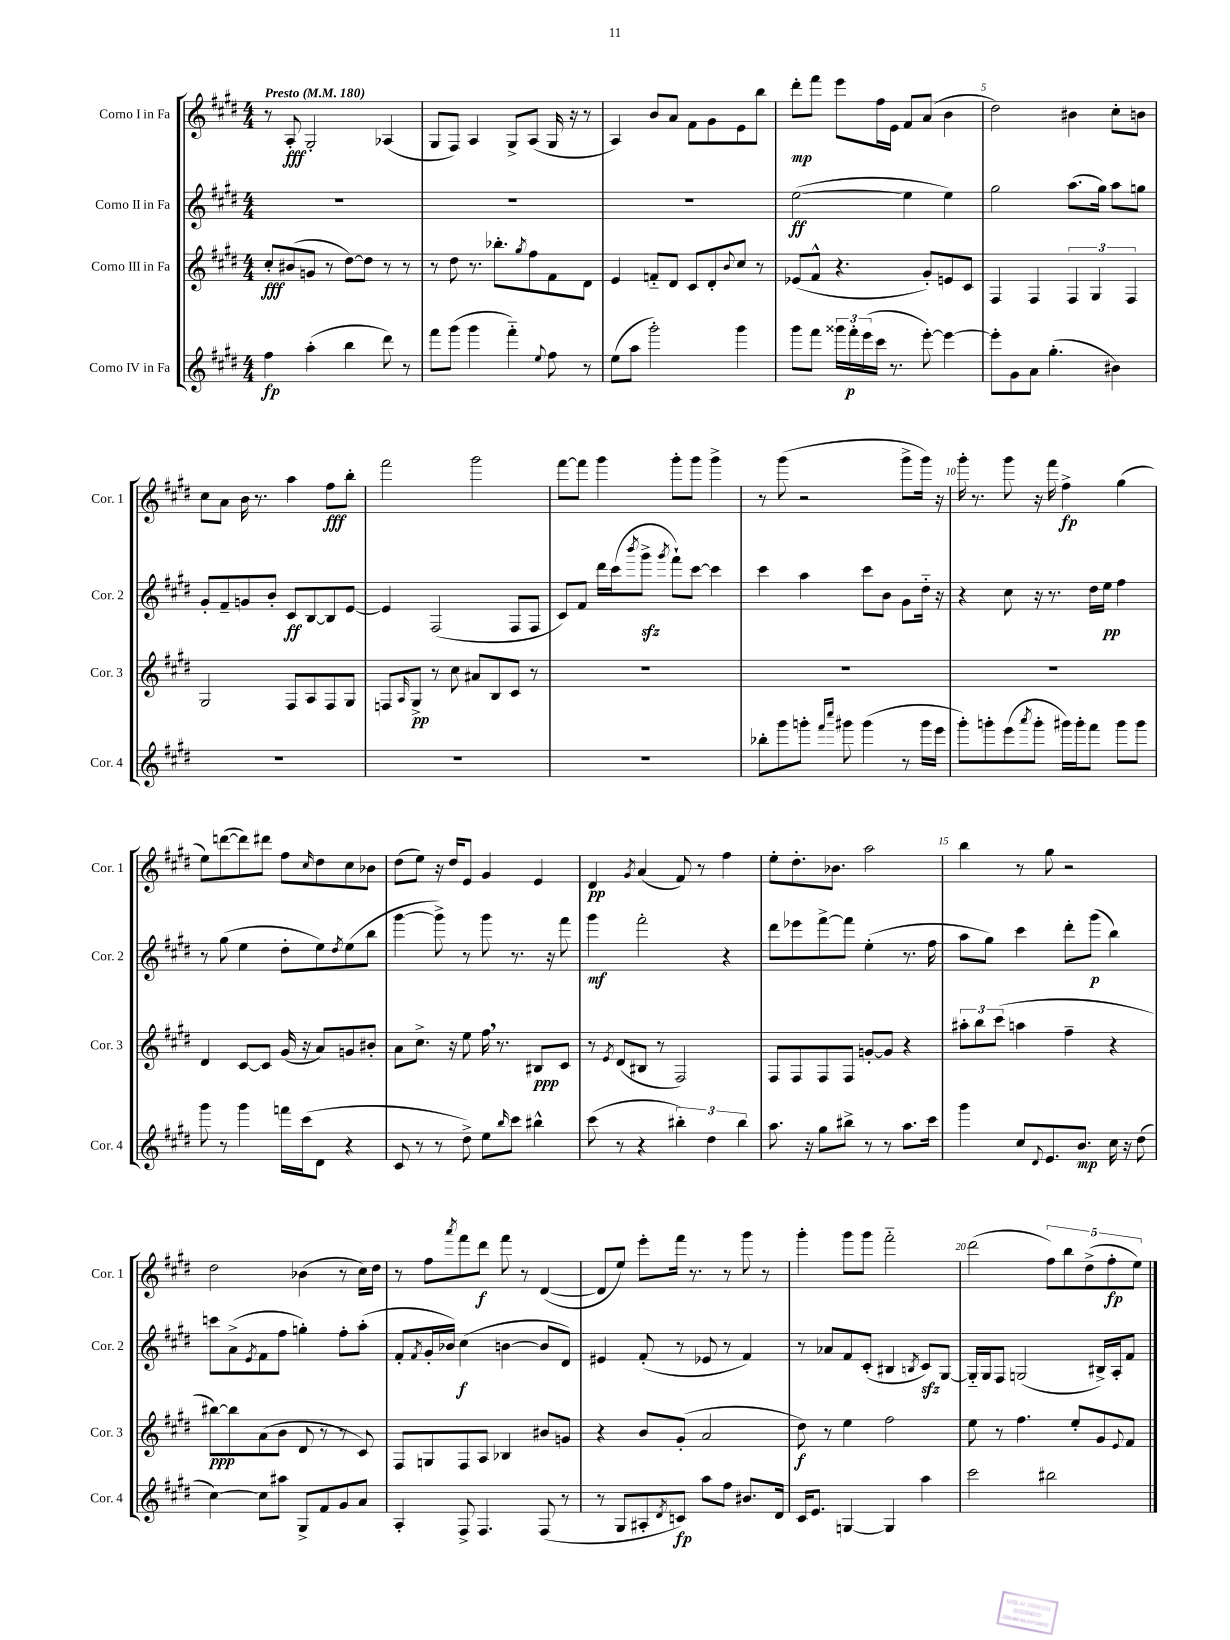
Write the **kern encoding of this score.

**kern	**dynam	**kern	**dynam	**kern	**dynam	**kern	**dynam
*part4	*part4	*part3	*part3	*part2	*part2	*part1	*part1
*staff4	*staff4	*staff3	*staff3	*staff2	*staff2	*staff1	*staff1
*I"Corno IV in Fa	*	*I"Corno III in Fa	*	*I"Corno II in Fa	*	*I"Corno I in Fa	*
*I'Cor. 4	*	*I'Cor. 3	*	*I'Cor. 2	*	*I'Cor. 1	*
*clefG2	*	*clefG2	*	*clefG2	*	*clefG2	*
*k[f#c#g#d#]	*	*k[f#c#g#d#]	*	*k[f#c#g#d#]	*	*k[f#c#g#d#]	*
*M4/4	*	*M4/4	*	*M4/4	*	*M4/4	*
*MM180	*	*MM180	*	*MM180	*	*MM180	*
=1	=1	=1	=1	=1	=1	=1	=1
!	!	!	!	!	!	!LO:TX:a:B:t=Presto	!
4ff#\	fp	8cc#'/L	fff	1r	.	8r	.
.	.	(8b#X/	.	.	.	8A'/	fff
(4aa'\	.	8gn/J	.	.	.	2G#'/	.
.	.	8r	.	.	.	.	.
4bb\	.	[8dd#\L)	.	.	.	.	.
.	.	8dd#\J]	.	.	.	.	.
8ddd#\)	.	8r	.	.	.	(4A-X/	.
8r	.	8r	.	.	.	.	.
=2	=2	=2	=2	=2	=2	=2	=2
8fff#\L	.	8r	.	1r	.	8G#/L	.
(8ggg#\J	.	8dd#\	.	.	.	8F#/J)	.
4ggg#\	.	8.r	.	.	.	4A/	.
.	.	8.bb-X'\L	.	.	.	.	.
4fff#\)	.	.	.	.	.	8G#^/L	.
.	.	8qgg#/	.	.	.	.	.
.	.	8ff#\	.	.	.	(8A/J	.
8qqee/	.	.	.	.	.	.	.
8ff#\	.	8f#\	.	.	.	16G#/	.
.	.	.	.	.	.	16r	.
8r	.	8d#\J	.	.	.	8r	.
=3	=3	=3	=3	=3	=3	=3	=3
(8ee\L	.	4e/	.	1r	.	4A/)	.
8aa\J	.	.	.	.	.	.	.
2ggg#'\)	.	8fn/L	.	.	.	8b/L	.
.	.	8d#/J	.	.	.	8a/J	.
.	.	8c#/L	.	.	.	8f#\L	.
.	.	8d#'/	.	.	.	8g#\	.
.	.	8qqb/	.	.	.	.	.
4ggg#\	.	8cc#/J	.	.	.	8e\	.
.	.	8r	.	.	.	8bb\J	.
=4	=4	=4	=4	=4	=4	=4	=4
8ggg#\L	.	(8e-X/L	.	([2ee\	ff	8ddd#'\L	mp
8fff#\J	.	8f#^^/J	.	.	.	8fff#\J	.
24ggg##X\LL	.	4.r	.	.	.	8eee\L	.
24fff#'\	p	.	.	.	.	.	.
(24eee\	.	.	.	.	.	.	.
16ccc#\JJ	.	.	.	.	.	16ff#\L	.
8.r	.	.	.	.	.	16e\JJ	.
.	.	.	.	4ee\]	.	8f#/L	.
[8eee'\)	.	8g#'/L)	.	.	.	(8a/J	.
4eee\_	.	8en/	.	4ee\)	.	4b\	.
.	.	8c#/J	.	.	.	.	.
=5	=5	=5	=5	=5	=5	=5	=5
8eee'\L]	.	4F#/	.	2gg#\	.	2dd#\)	.
8g#\	.	.	.	.	.	.	.
8a\J	.	4F#/	.	.	.	.	.
(4.gg#'\	.	.	.	.	.	.	.
.	.	6F#/	.	(8.aa\L	.	4b#X\	.
.	.	6G#/	.	.	.	.	.
.	.	.	.	16gg#\Jk)	.	.	.
4b#X\)	.	.	.	8aa\L	.	8cc#'\L	.
.	.	6F#/	.	.	.	.	.
.	.	.	.	8ggn\J	.	8bn\J	.
!!LO:LB:g=z
=6	=6	=6	=6	=6	=6	=6	=6
1r	.	2G#/	.	8g#'/L	.	8cc#\L	.
.	.	.	.	8f#~/	.	8a\J	.
.	.	.	.	8gn/	.	16b\	.
.	.	.	.	.	.	8.r	.
.	.	.	.	8b'/J	.	.	.
.	.	8F#/L	.	8c#/L	ff	4aa\	.
.	.	8A/	.	[8B/	.	.	.
.	.	8F#/	.	8B/]	.	8ff#\L	fff
.	.	8G#/J	.	[8e/J	.	8bb'\J	.
=7	=7	=7	=7	=7	=7	=7	=7
1r	.	8Fn/L	.	4e/]	.	2fff#\	.
.	.	16qqA/	.	.	.	.	.
.	.	8G#^/J	pp	.	.	.	.
.	.	8r	.	(2F#/	.	.	.
.	.	8cc#\	.	.	.	.	.
.	.	8a#X/L	.	.	.	2ggg#\	.
.	.	8B/	.	.	.	.	.
.	.	8c#/J	.	8F#/L	.	.	.
.	.	8r	.	8F#/J	.	.	.
=8	=8	=8	=8	=8	=8	=8	=8
1r	.	1r	.	8c#/L)	.	[8fff#\L	.
.	.	.	.	8f#/J	.	8fff#\J]	.
.	.	.	.	16ddd#\LL	.	4ggg#\	.
.	.	.	.	(16ccc#\J	.	.	.
.	.	.	.	8qbbb/	.	.	.
.	.	.	.	8ggg#zz^\J	.	.	.
.	.	.	.	8qggg#/	.	.	.
.	.	.	.	8fff#`\L)	.	8ggg#'\L	.
.	.	.	.	[8ccc#\J	.	8ggg#\J	.
.	.	.	.	4ccc#\]	.	4ggg#^\	.
=9	=9	=9	=9	=9	=9	=9	=9
8bb-X'\L	.	1r	.	4ccc#\	.	8r	.
8ggg#\	.	.	.	.	.	(8ggg#\	.
8gggn'\J	.	.	.	4aa\	.	2r	.
16qqfff#/LL	.	.	.	.	.	.	.
16qqcccc#/JJ	.	.	.	.	.	.	.
8ggg#X\	.	.	.	.	.	.	.
(4ggg#\	.	.	.	8ccc#\L	.	.	.
.	.	.	.	8b\J	.	.	.
8r	.	.	.	8g#\L	.	8ggg#^\L	.
16ggg#\LL	.	.	.	16dd#\Jk	.	16ggg#\Jk)	.
16eee\JJ	.	.	.	16r	.	16r	.
=10	=10	=10	=10	=10	=10	=10	=10
8ggg#'\L)	.	1r	.	4r	.	16ggg#'\	.
.	.	.	.	.	.	8.r	.
8gggn'\	.	.	.	.	.	.	.
(8eee\	.	.	.	8cc#\	.	8ggg#\	.
8qaaa/	.	.	.	.	.	.	.
8ggg'\J	.	.	.	16r	.	16r	.
.	.	.	.	8.r	.	16fff#\	.
16ggg#X\LL)	.	.	.	.	.	4ff#^\	fp
16ggg#'\J	.	.	.	.	.	.	.
8fff#\J	.	.	.	16dd#\LL	.	.	.
.	.	.	.	16ee\JJ	pp	.	.
8ggg#\L	.	.	.	4ff#\	.	(4gg#\	.
8ggg#\J	.	.	.	.	.	.	.
!!LO:LB:g=z
=11	=11	=11	=11	=11	=11	=11	=11
8ggg#\	.	4d#/	.	8r	.	8ee\L)	.
8r	.	.	.	(8gg#\	.	([8dddn\	.
4ggg#\	.	[8c#/L	.	4ee\	.	8ddd\])	.
.	.	8c#/J]	.	.	.	8ddd#X\J	.
16fffn\LL	.	(16g#/	.	8dd#'\L	.	8ff#\L	.
(16ccc#\J	.	16r	.	.	.	.	.
.	.	.	.	.	.	16qqcc#/	.
8d#\J	.	8a/L)	.	8ee\)	.	8dd#\	.
.	.	.	.	8qdd#/	.	.	.
4r	.	8gn/	.	(8ee\	.	8cc#\	.
.	.	8b#X'/J	.	8bb\J	.	8b-X\J	.
=12	=12	=12	=12	=12	=12	=12	=12
8c#/	.	8a\L	.	[4ggg#\	.	(8dd#\L	.
8r	.	8.cc#^\J	.	.	.	8ee\J)	.
8r	.	.	.	8ggg#^\])	.	16r	.
.	.	16r	.	.	.	16dd#/KL	.
8dd#^\)	.	8ee\	.	8r	.	8e/J	.
8ee\L	.	16ff#,\	.	8ggg#\	.	4g#/	.
.	.	8.r	.	.	.	.	.
16qqbb/	.	.	.	.	.	.	.
8ccc#\J	.	.	.	8.r	.	.	.
4bb#X^^\	.	8B#X/L	ppp	.	.	4e/	.
.	.	.	.	16r	.	.	.
.	.	8c#/J	.	8fff#\	.	.	.
=13	=13	=13	=13	=13	=13	=13	=13
(8ccc#\	.	8r	.	4ggg#\	mf	4d#/	pp
.	.	8qe/	.	.	.	.	.
8r	.	(8d#/L	.	.	.	.	.
.	.	.	.	.	.	8qg#/	.
4r	.	8B#X/J	.	2fff#'\	.	(4a/	.
.	.	8r	.	.	.	.	.
6bb#X'\)	.	2F#/)	.	.	.	8f#/)	.
.	.	.	.	.	.	8r	.
6dd#\	.	.	.	.	.	.	.
.	.	.	.	4r	.	4ff#\	.
6bb#\	.	.	.	.	.	.	.
=14	=14	=14	=14	=14	=14	=14	=14
8.aa\	.	8F#/L	.	8ddd#\L	.	8ee'\L	.
.	.	8F#/	.	8eee-X\	.	8.dd#'\	.
16r	.	.	.	.	.	.	.
8gg#\L	.	8F#/	.	[8fff#^\	.	.	.
.	.	.	.	.	.	8.b-X\J	.
8bb#X^\J	.	8F#/J	.	8fff#\J]	.	.	.
8r	.	[8gn'/L	.	(4ee'\	.	2aa\	.
8r	.	8g/J]	.	.	.	.	.
8.aa\L	.	4r	.	8.r	.	.	.
16ccc#\Jk	.	.	.	16ff#\	.	.	.
=15	=15	=15	=15	=15	=15	=15	=15
4ggg#\	.	12aa#X'\L	.	8aa\L	.	4bb\	.
.	.	12bb\	.	.	.	.	.
.	.	.	.	8gg#\J)	.	.	.
.	.	(12ccc#\J	.	.	.	.	.
8cc#/L	.	4aan\	.	4ccc#\	.	8r	.
8qqd#/	.	.	.	.	.	.	.
8.e/	.	.	.	.	.	8gg#\	.
.	.	4ff#~\	.	8ddd#'\L	.	2r	.
8.b/J	mp	.	.	.	.	.	.
.	.	.	.	(8ggg#\J	p	.	.
16cc#\	.	4r	.	4bb\)	.	.	.
16r	.	.	.	.	.	.	.
(8dd#\	.	.	.	.	.	.	.
!!LO:LB:g=z
=16	=16	=16	=16	=16	=16	=16	=16
[4cc#\)	.	[8bb#X\L)	ppp	8cccn\L	.	2dd#\	.
.	.	8bb#\]	.	(8a^\	.	.	.
.	.	.	.	8qe/	.	.	.
8cc#\L]	.	(8a\	.	8f#\	.	.	.
8aa#X\J	.	8b\J	.	8ff#\J	.	.	.
8G#^/L	.	8d#/	.	4ggn'\)	.	(4b-X\	.
8f#/	.	8r	.	.	.	.	.
8g#/	.	8r	.	8ff#'\L	.	8r	.
8a/J	.	8c#/)	.	(8aa'\J	.	16cc#\LL)	.
.	.	.	.	.	.	16dd#\JJ	.
=17	=17	=17	=17	=17	=17	=17	=17
4A'/	.	8F#/L	.	8f#'/L	.	8r	.
.	.	.	.	8qf#/	.	.	.
.	.	8Gn/	.	16g#'/L	.	8ff#\L	.
.	.	.	.	16b-X/JJ)	.	.	.
.	.	.	.	.	.	8qaaa/	.
8F#^/	.	8F#/	.	(4cc#\	f	8fff#\	.
4.F#/	.	8A/J	.	.	.	8ddd#\J	f
.	.	4B-X/	.	[4bn\	.	8fff#\	.
.	.	.	.	.	.	8r	.
(8F#/	.	8b#X/L	.	8b/L]	.	([4d#/	.
8r	.	8gn/J	.	8d#/J)	.	.	.
=18	=18	=18	=18	=18	=18	=18	=18
8r	.	4r	.	4e#X/	.	8d#/L]	.
8G#/L	.	.	.	.	.	8ee/J)	.
8A#X'/	.	8b/L	.	(8f#'/	.	8eee'\L	.
8qd#/	.	.	.	.	.	.	.
8cn/J)	fp	(8g#'/J	.	8r	.	16fff#\Jk	.
.	.	.	.	.	.	8.r	.
8aa\L	.	2a/	.	8e-X/	.	.	.
8ff#\J	.	.	.	8r	.	8r	.
8.b#X/L	.	.	.	4f#/)	.	8ggg#\	.
.	.	.	.	.	.	8r	.
16d#/Jk	.	.	.	.	.	.	.
=19	=19	=19	=19	=19	=19	=19	=19
16c#/KL	.	8dd#\)	f	8r	.	4ggg#'\	.
8.e/J	.	.	.	.	.	.	.
.	.	8r	.	8a-X/L	.	.	.
[4Gn/	.	4ee\	.	8f#/	.	8ggg#\L	.
.	.	.	.	(8c#'/J	.	8ggg#\J	.
4G/]	.	2ff#\	.	4B#X/	.	2fff#\	.
.	.	.	.	8qBn/	.	.	.
4aa\	.	.	.	8c#zz/L)	.	.	.
.	.	.	.	[8G#/J	.	.	.
=20	=20	=20	=20	=20	=20	=20	=20
2ccc#\	.	8ee\	.	16G#/LL]	.	(2ddd#\	.
.	.	.	.	16G#/J	.	.	.
.	.	8r	.	8F#/J	.	.	.
.	.	4.ff#\	.	(2Gn/	.	.	.
2bb#X\	.	.	.	.	.	10ff#\L)	.
.	.	.	.	.	.	10bb\	.
.	.	8ee'/L	.	.	.	.	.
.	.	.	.	.	.	(10dd#^\	.
.	.	8g#/	.	16B#X^/LL)	.	.	.
.	.	.	.	.	.	10ff#'\	fp
.	.	.	.	16A'/J	.	.	.
.	.	8qqe/	.	.	.	.	.
.	.	8f#/J	.	8f#/J	.	.	.
.	.	.	.	.	.	10ee\J)	.
==	==	==	==	==	==	==	==
*-	*-	*-	*-	*-	*-	*-	*-
